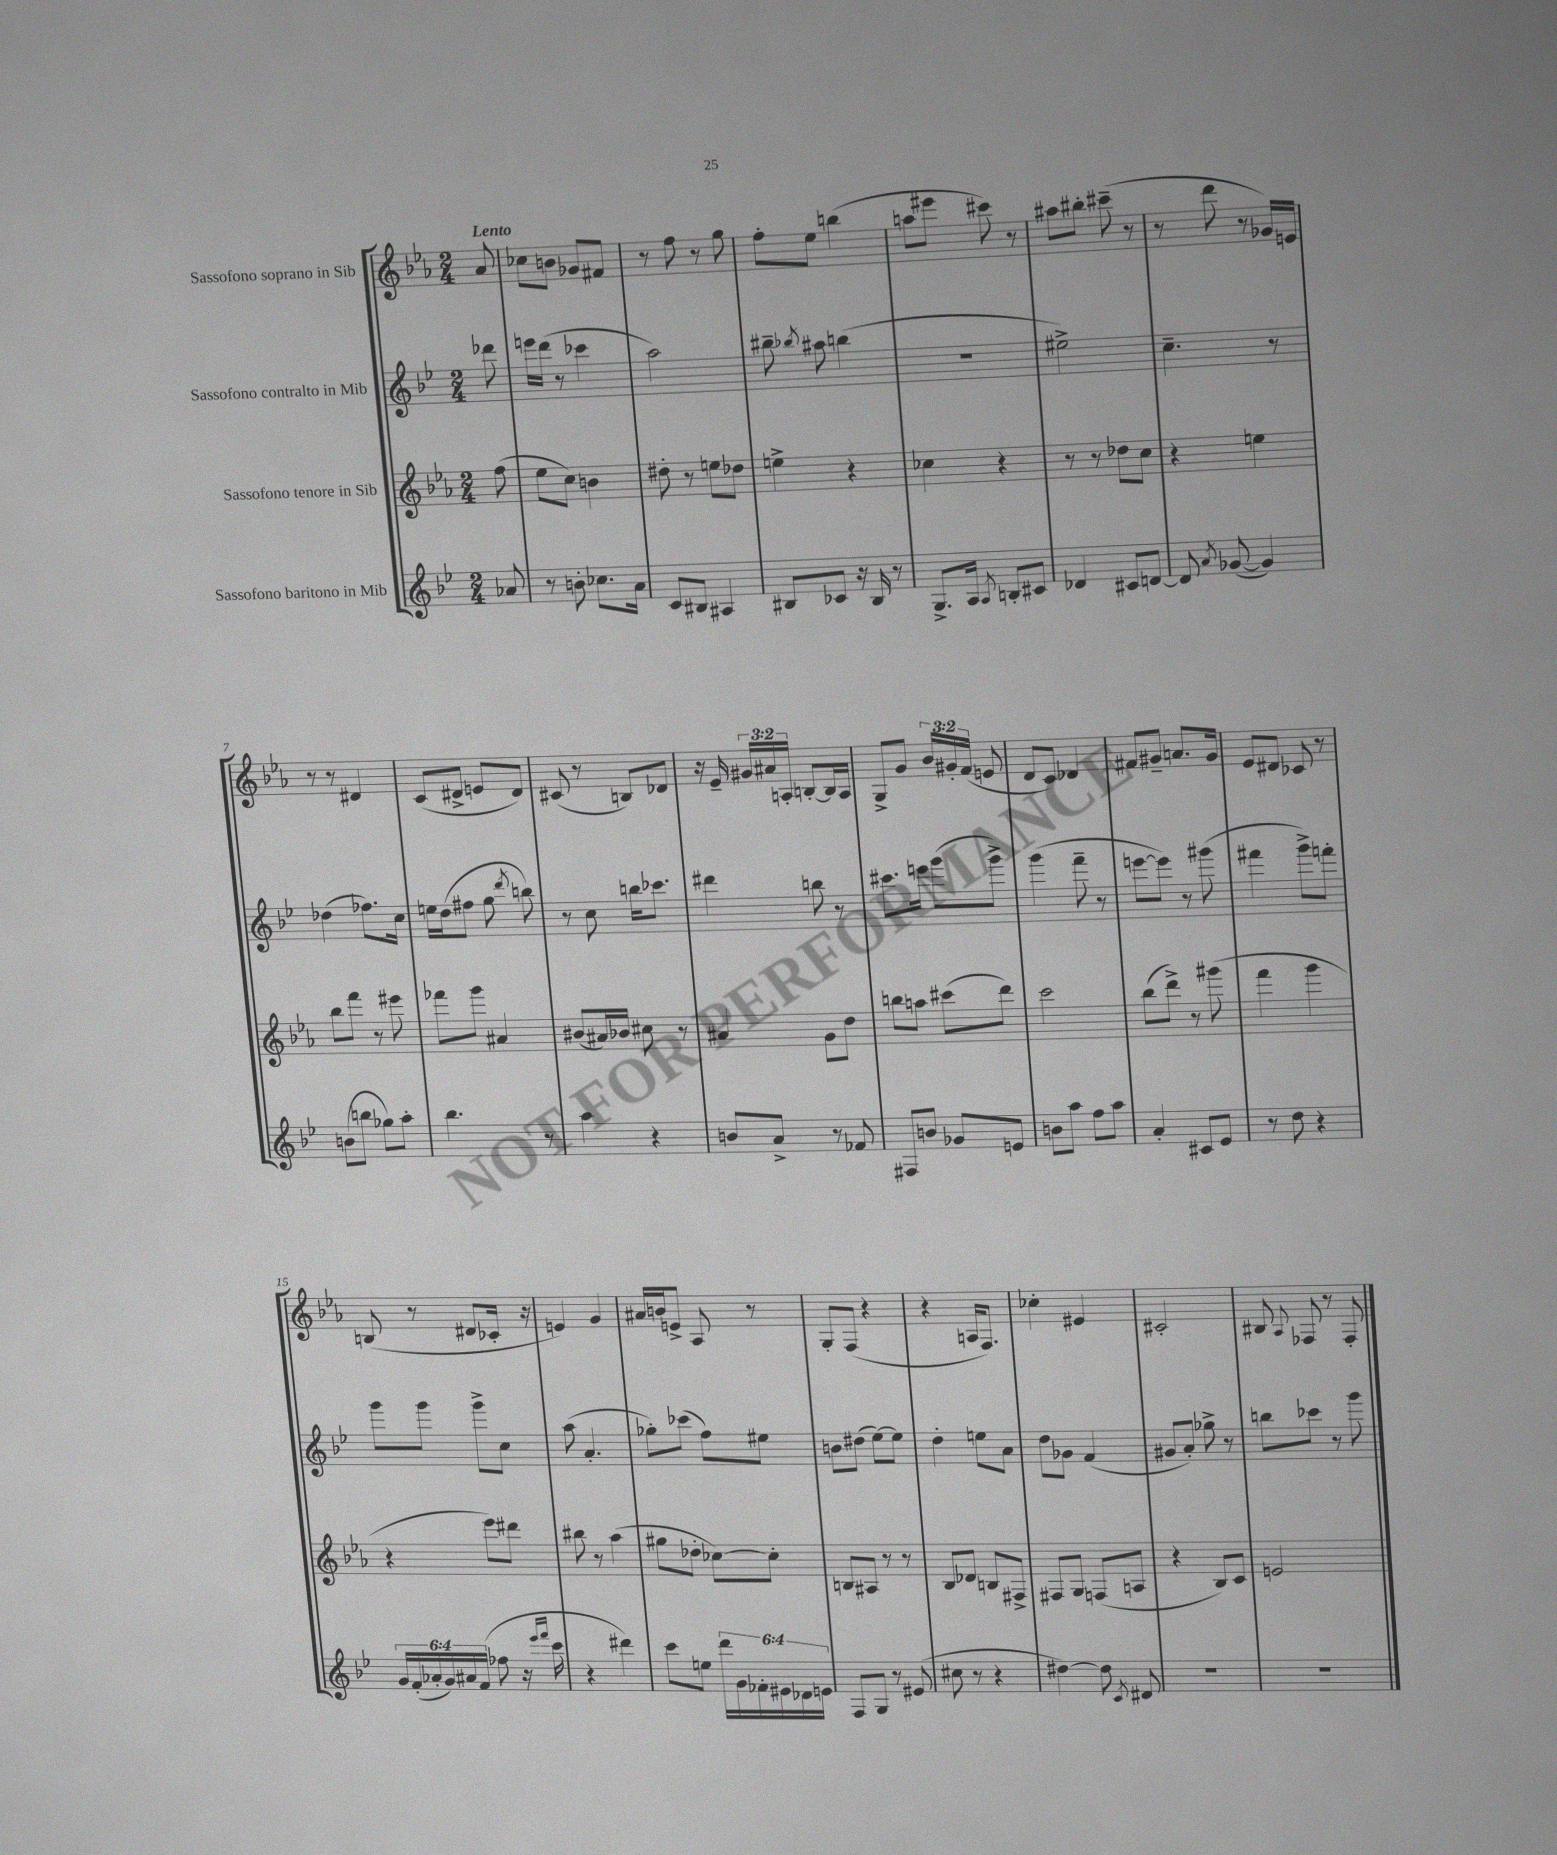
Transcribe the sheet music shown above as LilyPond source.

<<
\new StaffGroup <<
\new Staff = "s0" \with { instrumentName = "Sassofono soprano in Sib" } {
    \clef treble \key ees \major \numericTimeSignature \time 2/4 \override Staff.TupletNumber.text = #tuplet-number::calc-fraction-text \partial 8 \tempo "Lento"
    \autoBeamOff aes'8 |
    ces''8[ b'8] ges'8[ fis'8] |
    r8 f''8 r8 g''8 |
    f''8[-. ees''8] b''4( |
    a''8[ eis'''8] cis'''8) r8 |
    ais''8[ bis''8]-. cis'''8--( r8 |
    r8 d'''8 r8 ges'16[) e'16] |
    r8 r8 dis'4 |
    c'8[( dis'8]-> e'8[ dis'8]) |
    cis'8( r8 b8[) des'8] |
    r16 ees'16-- \tuplet 3/2 { gis'16[ ais'16 a16]-. } b8[~-. b16 a16] |
    g8[-> g'8] \tuplet 3/2 { bes'16[ gis'16-. f'16]( } e'8 |
    d'8[ c'8]) des'4 |
    fis'8[ gis'8]-- a'8.[ gis'16] |
    ees'8[ dis'8] ces'8 r8 |
    b8( r8 dis'8[ ces'16]-. r16 |
    e'4) g'4 |
    ais'16[ b'16 e'8]-> aes8 r8 |
    g8[-. f8]( r4 |
    r4 a16[ f8.]) |
    ces''4-. eis'4 |
    cis'2-. |
    bis8 \appoggiatura { aes8 } fes8 r8 fes8-. \bar "|." |
}
\new Staff = "s1" \with { instrumentName = "Sassofono contralto in Mib" } {
    \clef treble \key bes \major \numericTimeSignature \time 2/4 \partial 8
    \autoBeamOff des'''8 |
    e'''16[ d'''16]( r8 ces'''4 |
    a''2) |
    bis''8-- \acciaccatura { bes''8 } ais''8 b''4( |
    R2 |
    eis''2->) |
    c''4.-- r8 |
    des''4( fes''8.[) c''16] |
    e''16[ d''16( fis''8] g''8 \acciaccatura { d'''8 } b''8) |
    r8 c''8 b''16[ ces'''8.] |
    dis'''4 b''8 r8 |
    cis'''8.[ e'''16] g'''8[( g'''8]->) |
    g'''4( f'''8-- r8 |
    e'''8[~ e'''8]) r8 gis'''8( |
    fis'''4 g'''8[->) f'''8]-. |
    g'''8[ g'''8] g'''8[-> c''8] |
    a''8( a'4.-. |
    ges''8[-.) ces'''8]( f''8[) eis''8] |
    b'8[ dis''8]( ees''8[~) ees''8] |
    d''4-. e''8[ a'8] |
    d''8[ ges'8] f'4( |
    gis'8[ a'8]-.) ges''8-> r8 |
    b''8[ ces'''8] r8 g'''8 \bar "|." |
}
\new Staff = "s2" \with { instrumentName = "Sassofono tenore in Sib" } {
    \clef treble \key ees \major \numericTimeSignature \time 2/4 \partial 8
    \autoBeamOff f''8( |
    ees''8[ c''8]) b'4 |
    dis''8-. r8 e''8[ des''8] |
    e''4-> r4 |
    ces''4 r4 |
    r8 r8 des''8[ c''8] |
    r4 e''4 |
    bes''8[ f'''8] r8 eis'''8 |
    fes'''8[ g'''8] ais'4 |
    bis'8[( ais'16) bes'16] cis''8 r8 |
    ais'4 g'8[ d''8] |
    b''8[ a''8] cis'''8[( d'''8]) |
    c'''2 |
    bes''8[( d'''8]->) r8 gis'''8( |
    f'''4 g'''4 |
    r4 ees'''8[) dis'''8] |
    bis''8 r8 aes''4( |
    gis''8[ des''8]-. ces''8[~) ces''8]-. |
    b8[ ais8] r8 r8 |
    bes8[ des'8] b8[ fis8]-> |
    fis8[ g8] f8[( a8] |
    r4 bes8[) c'8] |
    e'2 \bar "|." |
}
\new Staff = "s3" \with { instrumentName = "Sassofono baritono in Mib" } {
    \clef treble \key bes \major \numericTimeSignature \time 2/4 \override Staff.TupletNumber.text = #tuplet-number::calc-fraction-text \partial 8
    \autoBeamOff aes'8 |
    r8 b'8-. ces''8.[ a'16] |
    c'8[ bis8] ais4 |
    bis8[ ces'8] r16 bis16 r8 |
    g8.[-> a16] \acciaccatura { a8 } b8[-. cis'8] |
    des'4 cis'8[ d'8]~ |
    d'8 \acciaccatura { a'8 } ges'8~( ges'4) |
    b'8[( b''8] ges''8[) a''8]-. |
    bes''4. r8 |
    a''4 r4 |
    b'8[ a'8]-> r8 fes'8 |
    fis8[ b'8] ges'8[ e'8] |
    b'8[ a''8] f''8[ a''8] |
    a'4-. cis'8[ ees'8] |
    r8 d''8 r4 |
    \tuplet 6/4 { g'16[ f'16-.( aes'16-. g'16) ais'16 f'16]( } fes''8 r16 \grace { ees'''16[ f'''16] } c'''16 |
    r4 dis'''4) |
    c'''8[ e''8] \tuplet 6/4 { d'''16[ g'16 fes'16-. eis'16 des'16 e'16] } |
    f8[ g8] r8 eis'8( |
    cis''8 r8 r4 |
    dis''4~) dis''8 \acciaccatura { c'8 } dis'8 |
    R2 |
    r2 \bar "|." |
}
>>
>>
